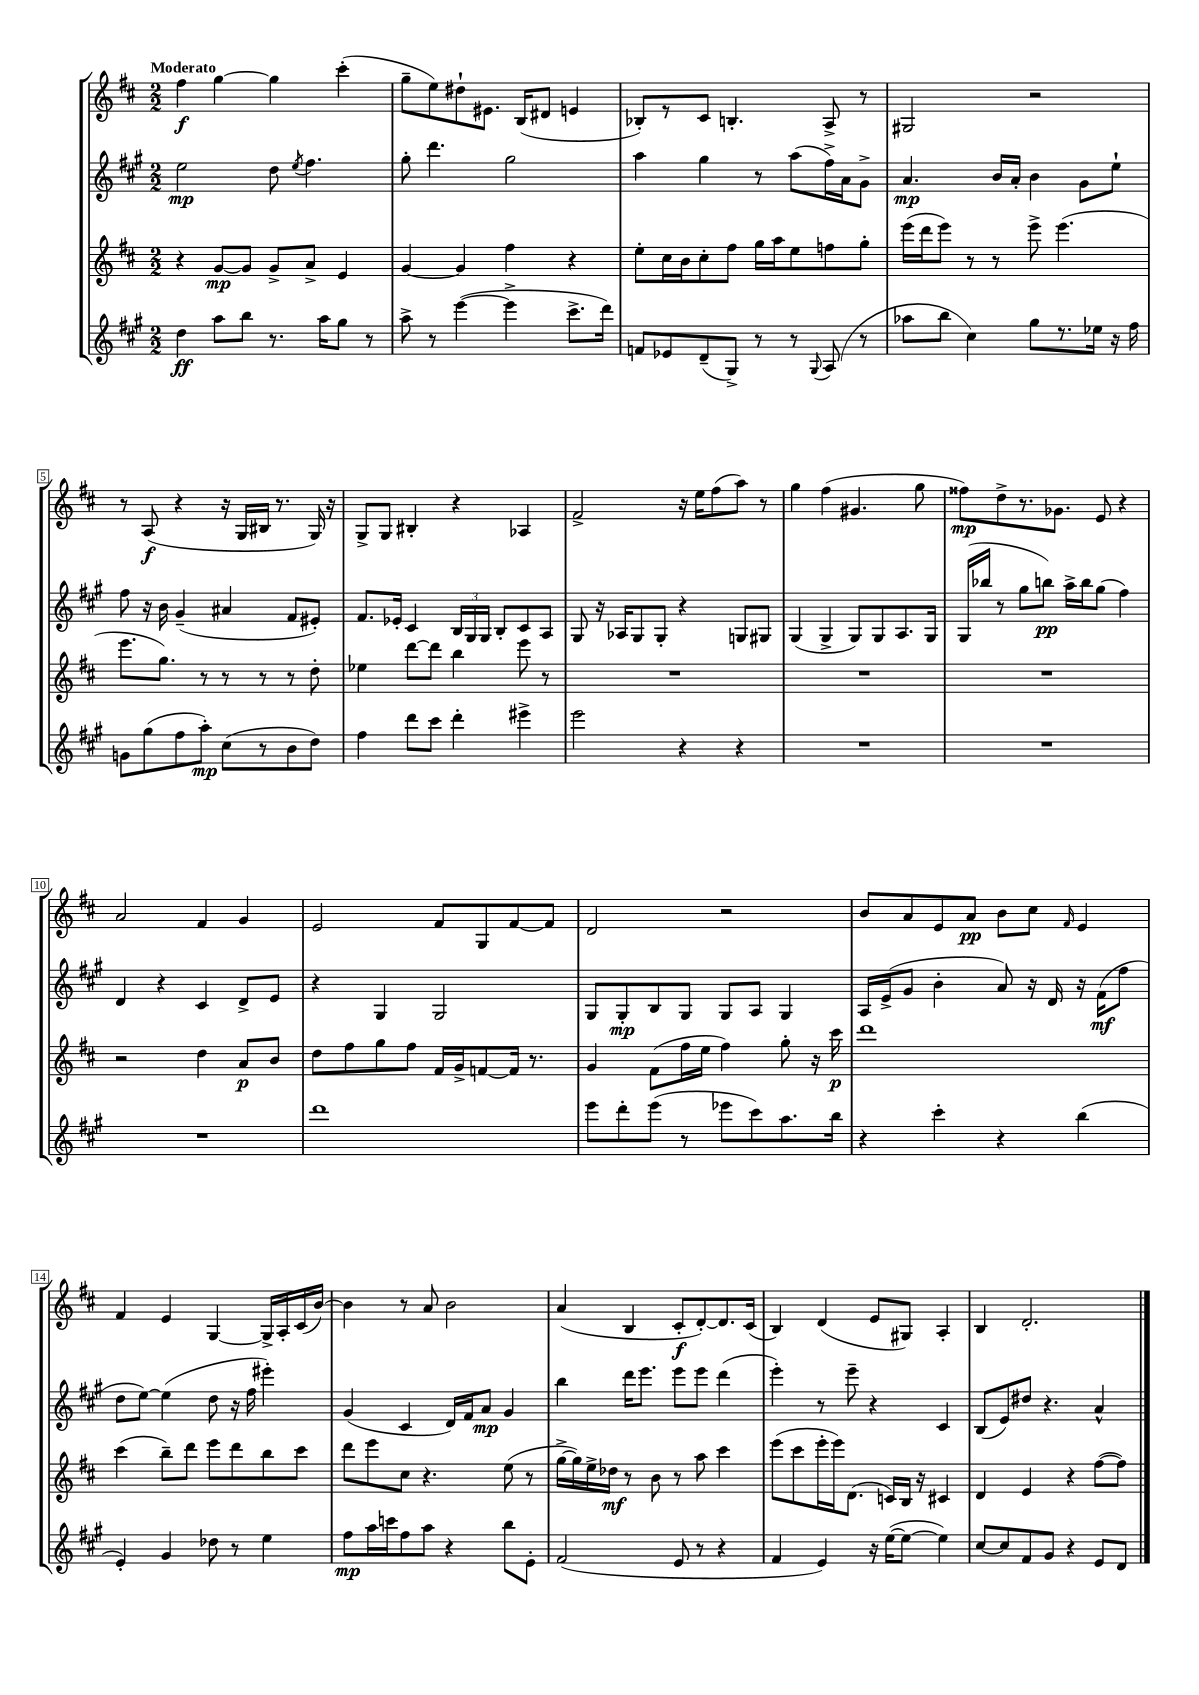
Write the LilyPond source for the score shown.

<<
\new StaffGroup <<
\new Staff = "s0" {
    \clef treble \key d \major \numericTimeSignature \time 2/2 \tempo "Moderato"
    \autoBeamOff fis''4\f g''4~ g''4 cis'''4-.( |
    g''8[-- e''8) dis''8-! eis'8.] b16[( dis'8] e'4 |
    bes8[-.) r8 cis'8] b4.-. a8-> r8 |
    gis2 r2 |
    r8 a8\f( r4 r16 g16[ bis16] r8. g16) r16 |
    g8[-> g8] bis4-. r4 aes4 |
    fis'2-> r16 e''16[ fis''8( a''8]) r8 |
    g''4 fis''4( gis'4. g''8 |
    fisis''8[\mp) d''8-> r8. ges'8.] e'8 r4 |
    a'2 fis'4 g'4 |
    e'2 fis'8[ g8 fis'8~ fis'8] |
    d'2 r2 |
    b'8[ a'8 e'8 a'8]\pp b'8[ cis''8] \grace { fis'16 } e'4 |
    fis'4 e'4 g4~ g16[-> a16-. cis'16( b'16]~) |
    b'4 r8 a'8 b'2 |
    a'4( b4 cis'8[-.\f d'8~-.) d'8. cis'16]( |
    b4) d'4( e'8[ gis8]) a4-. |
    b4 d'2.-. \bar "|." |
}
\new Staff = "s1" {
    \clef treble \key a \major \numericTimeSignature \time 2/2
    \autoBeamOff e''2\mp d''8 \acciaccatura { e''8 } fis''4. |
    gis''8-. d'''4. gis''2 |
    a''4 gis''4 r8 a''8[( fis''16->) a'16 gis'8]-> |
    a'4.\mp b'16[ a'16]-. b'4 gis'8[ e''8]-! |
    fis''8 r16 b'16 gis'4--( ais'4 fis'8[ eis'8]-.) |
    fis'8.[ ees'16]-. cis'4 \tuplet 3/2 { b16[ gis16 gis16] } b8[-. cis'8 a8] |
    gis8 r16 aes16[ gis8 gis8]-. r4 g8[ gis8] |
    gis4( gis4-> gis8[) gis8 a8. gis16] |
    gis16[( bes''16] r8 gis''8[ b''8]\pp) a''16[-> b''16 gis''8]( fis''4) |
    d'4 r4 cis'4 d'8[-> e'8] |
    r4 gis4 gis2 |
    gis8[ gis8-.\mp b8 gis8] gis8[ a8] gis4 |
    a16[ e'16->( gis'8] b'4-. a'8) r16 d'16 r16 fis'16[\mf( fis''8] |
    d''8[ e''8]~) e''4( d''8 r16 fis''16 eis'''4-.) |
    gis'4( cis'4 d'16[) fis'16 a'8]\mp gis'4 |
    b''4 d'''16[ e'''8.] e'''8[ e'''8] d'''4( |
    e'''4-.) r8 e'''8-- r4 cis'4 |
    b8[( e'8) dis''8] r4. a'4-^ \bar "|." |
}
\new Staff = "s2" {
    \clef treble \key d \major \numericTimeSignature \time 2/2
    \autoBeamOff r4 g'8[~\mp g'8] g'8[-> a'8]-> e'4 |
    g'4~ g'4 fis''4 r4 |
    e''8[-. cis''16 b'16 cis''8-. fis''8] g''16[ a''16 e''8 f''8 g''8]-. |
    e'''16[( d'''16 e'''8]) r8 r8 e'''8-> e'''4.( |
    e'''8.[ g''8.]) r8 r8 r8 r8 d''8-. |
    ees''4 d'''8[~ d'''8] b''4 e'''8 r8 |
    R1 |
    R1 |
    R1 |
    r2 d''4 a'8[\p b'8] |
    d''8[ fis''8 g''8 fis''8] fis'16[ g'16-> f'8~ f'16] r8. |
    g'4 fis'8[( fis''16 e''16] fis''4) g''8-. r16 cis'''16\p |
    d'''1 |
    cis'''4( b''8[--) d'''8] e'''8[ d'''8 b''8 cis'''8] |
    d'''8[ e'''8 cis''8] r4. e''8( r8 |
    g''16[~-> g''16) e''16-> des''16]\mf r8 b'8 r8 a''8 cis'''4 |
    e'''8[( cis'''8 e'''16-. e'''16) d'8.]( c'16[) b16] r16 cis'4 |
    d'4 e'4 r4 fis''8[~( fis''8]) \bar "|." |
}
\new Staff = "s3" {
    \clef treble \key a \major \numericTimeSignature \time 2/2
    \autoBeamOff d''4\ff a''8[ b''8] r8. a''16[ gis''8] r8 |
    a''8-> r8 e'''4~( e'''4-> cis'''8.[-> d'''16]) |
    f'8[ ees'8 d'8--( gis8]->) r8 r8 \appoggiatura { gis8 } a8( r8 |
    aes''8[ b''8] cis''4) gis''8[ r8. ees''16] r16 fis''16 |
    g'8[ gis''8( fis''8 a''8]-.\mp) cis''8[( r8 b'8 d''8]) |
    fis''4 d'''8[ cis'''8] d'''4-. eis'''4-> |
    e'''2 r4 r4 |
    R1 |
    R1 |
    R1 |
    d'''1 |
    e'''8[ d'''8-. e'''8]( r8 ees'''8[ cis'''8) a''8. b''16] |
    r4 cis'''4-. r4 b''4( |
    e'4-.) gis'4 des''8 r8 e''4 |
    fis''8[\mp a''16 c'''16 fis''8 a''8] r4 b''8[ e'8]-. |
    fis'2( e'8 r8 r4 |
    fis'4 e'4) r16 e''16[~( e''8]~ e''4) |
    cis''8[~ cis''8 fis'8 gis'8] r4 e'8[ d'8] \bar "|." |
}
>>
>>
\layout { \context { \Score \override BarNumber.stencil = #(make-stencil-boxer 0.1 0.3 ly:text-interface::print) } }
